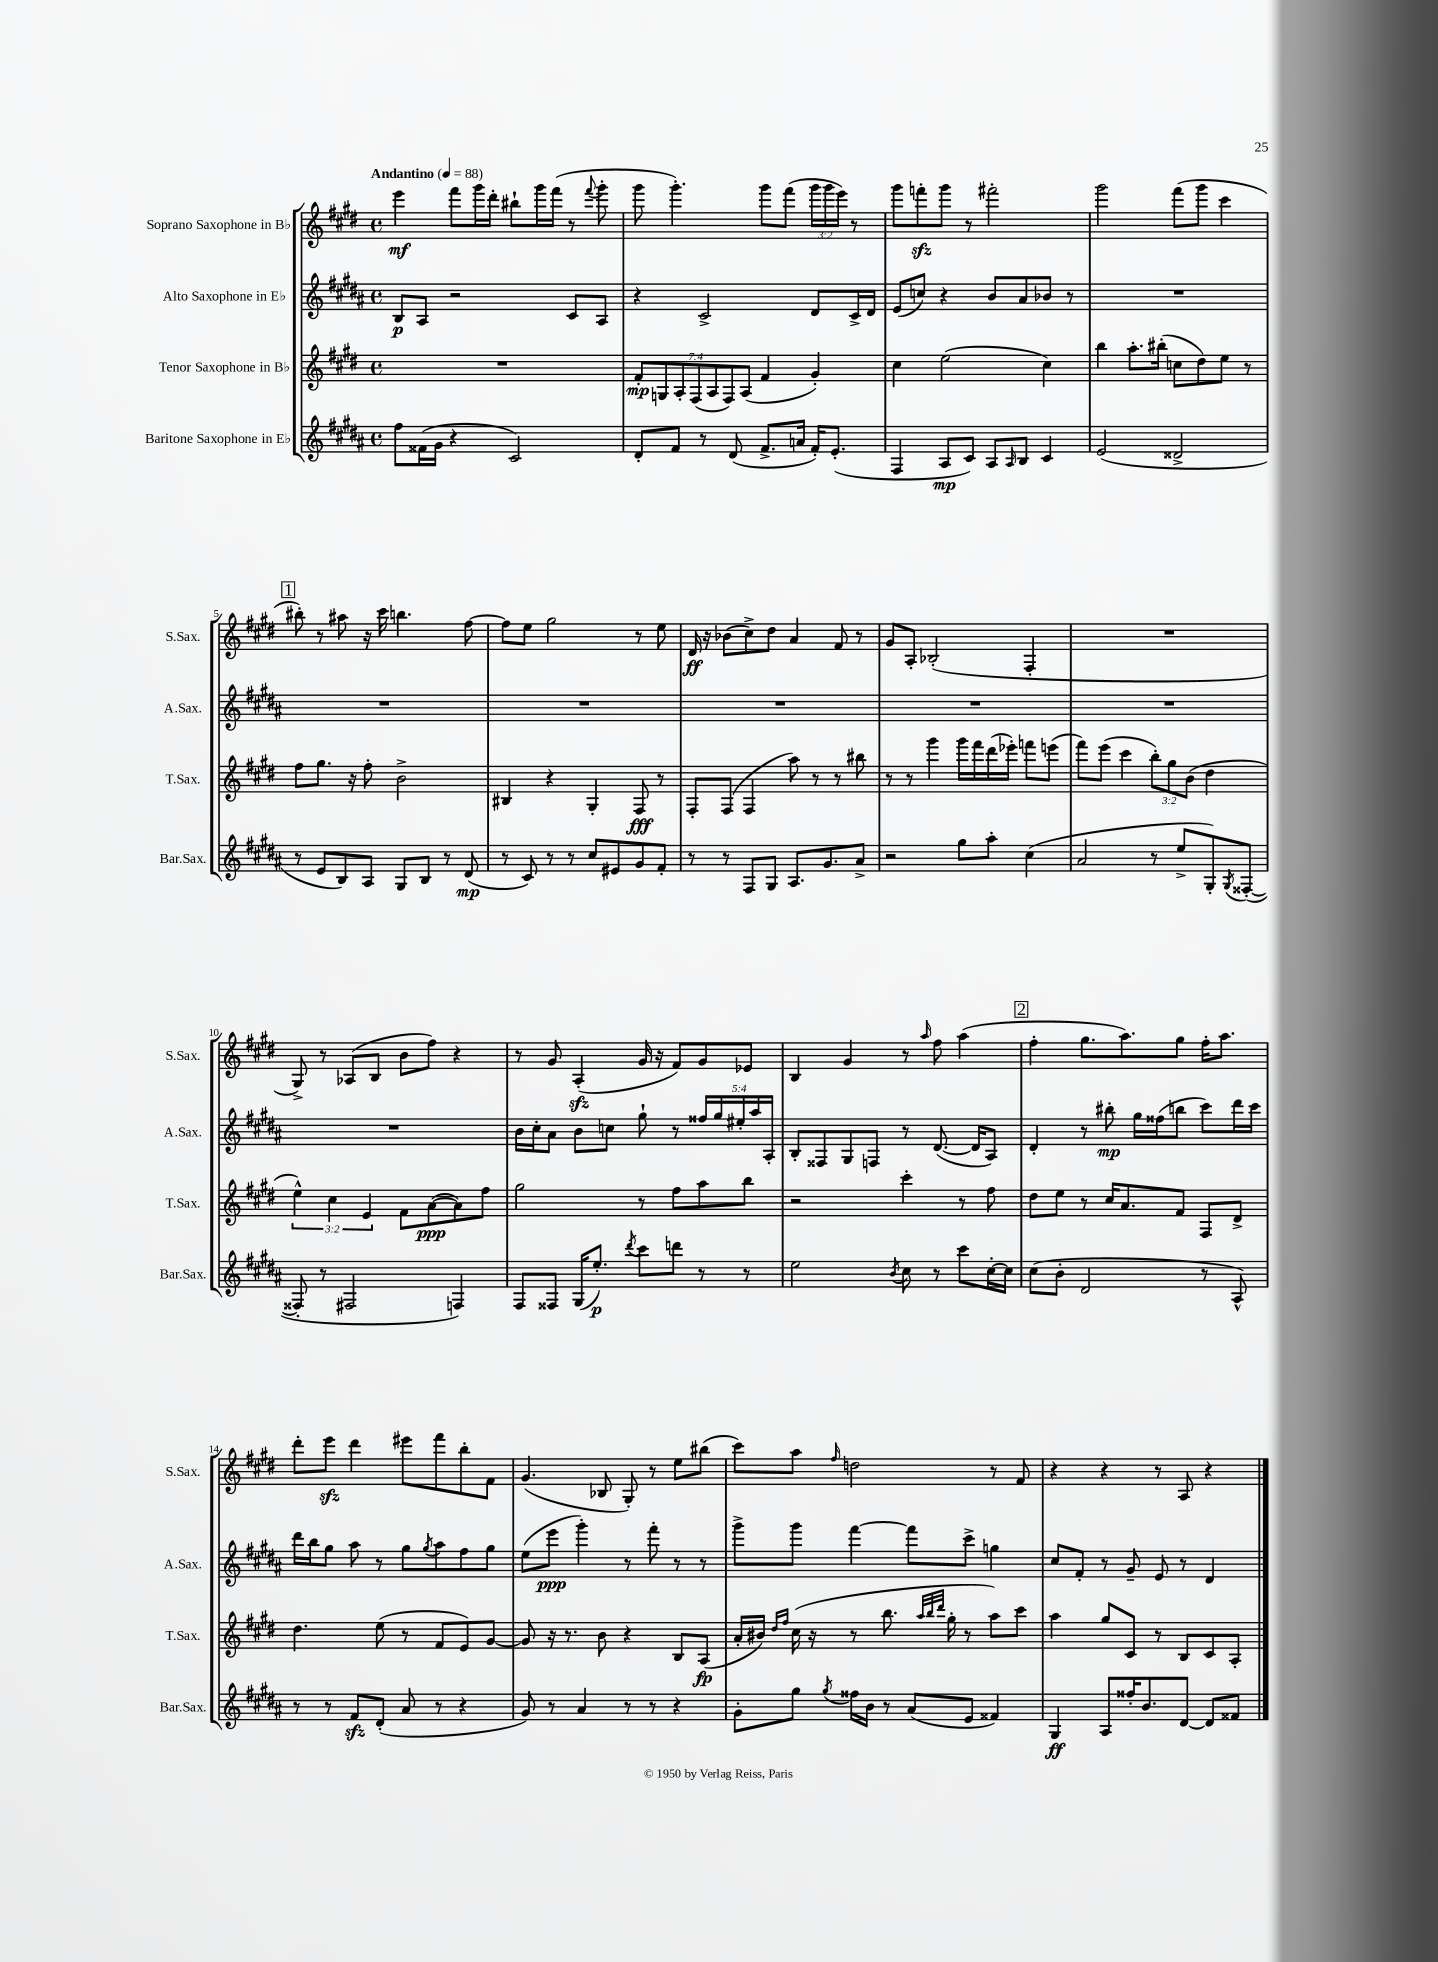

**kern	**kern	**kern	**kern
*staff4	*staff3	*staff2	*staff1
*clefG2	*clefG2	*clefG2	*clefG2
*k[f#c#g#d#a#]	*k[f#c#g#d#]	*k[f#c#g#d#a#]	*k[f#c#g#d#]
*M4/4	*M4/4	*M4/4	*M4/4
*met(c)	*met(c)	*met(c)	*met(c)
*MM88	*MM88	*MM88	*MM88
8ff#	1r	8B	4eee
(16f##	.	8A#	.
16g#	.	.	.
4r	.	2r	8fff#
.	.	.	16ggg#
.	.	.	16ddd#'
2c#)	.	.	8bb#`
.	.	.	16ggg#
.	.	.	(16fff#
.	.	8c#	8r
.	.	.	8qqfff#
.	.	8A#	8ggg#'
=	=	=	=
8d#'	14f#'	4r	8ggg#
.	14G	.	.
8f#	.	.	4.ggg#')
.	14A'	.	.
.	(14F#	.	.
8r	.	2c#^	.
.	14A	.	.
.	14F#)	.	.
(8d#	.	.	.
.	(14A	.	.
8.f#^	4f#	.	8ggg#
.	.	.	(8fff#
16a	.	.	.
16f#')	4g#')	8d#	24ggg#
.	.	.	24ggg#
(8.e'	.	.	.
.	.	.	24eee)
.	.	16c#^	8r
.	.	16d#	.
=	=	=	=
4F#	4cc#	(8e	8ggg#
.	.	8cc)	8fff'
8A#	(2ee	4r	8ggg#
8c#)	.	.	8r
8A#	.	8b	2fff#'
16qqA#	.	.	.
8B	.	8a#	.
4c#	4cc#)	8b-	.
.	.	8r	.
=	=	=	=
(2e	4bb	1r	2ggg#
.	8.aa'	.	.
.	(16bb#'	.	.
2d##^	8cc	.	(8fff#
.	8dd#)	.	8ggg#
.	8ee	.	4ccc#
.	8r	.	.
=	=	=	=
8r	8ff#	1r	8bb#')
8e	8.gg#	.	8r
8B)	.	.	8aa#
.	16r	.	.
8A#	8ff#'	.	16r
.	.	.	16ccc#
8G#	2b^	.	4.bb
8B	.	.	.
8r	.	.	.
(8d#	.	.	[8ff#
=	=	=	=
8r	4B#	1r	8ff#]
8c#)	.	.	8ee
8r	4r	.	2gg#
8r	.	.	.
8cc#	4G#'	.	.
8e#	.	.	.
8g#	8F#	.	8r
8f#'	8r	.	8ee
=	=	=	=
8r	8F#'	1r	16d#
.	.	.	16r
8r	(8F#	.	(8b-
8F#	4F#	.	8cc#^)
8G#	.	.	8dd#
8.A#	8aa)	.	4a
.	8r	.	.
8.g#	.	.	.
.	8r	.	8f#
8a#^	8bb#	.	8r
=	=	=	=
2r	8r	1r	8g#
.	8r	.	8A'
.	4ggg#	.	(2B-'
8gg#	16ggg#	.	.
.	16fff#	.	.
8aa#'	(16ddd#	.	.
.	16eee-')	.	.
(4cc#	8fff	.	4F#'
.	(8eee	.	.
=	=	=	=
2a#	8fff#)	1r	1r
.	(8eee	.	.
.	4ccc#	.	.
8r	12bb')	.	.
.	12gg#	.	.
8ee^	.	.	.
.	(12b	.	.
8G#')	4dd#	.	.
8qG#	.	.	.
([8F##'	.	.	.
=	=	=	=
8F##']	6ee^^)	1r	8G#^)
8r	.	.	8r
.	6cc#	.	.
2F#	.	.	(8A-
.	6e	.	.
.	.	.	8B
.	8f#	.	8b
.	([8a	.	8ff#)
4F)	8a])	.	4r
.	8ff#	.	.
=	=	=	=
8F#	2gg#	16b	8r
.	.	16cc#'	.
8F##	.	8a#	8g#
(16G#	.	8b	(4A'
8.ee')	.	.	.
.	.	8cc	.
8qddd#	.	.	.
8ccc#	8r	8gg#`	16g#
.	.	.	16r
8ddd	8ff#	8r	8f#)
8r	8aa	20ff##	8g#
.	.	20gg#	.
.	.	20ee#'	.
8r	8bb	.	8e-
.	.	20aa#	.
.	.	20A#'	.
=	=	=	=
2ee	2r	8B'	4B
.	.	8F##	.
.	.	8G#	4g#
.	.	8F	.
8qb	.	.	.
8cc#	4ccc#'	8r	8r
.	.	.	16qqaa
8r	.	([8.d#	8ff#
8ccc#	8r	.	(4aa
.	.	16d#]	.
[16cc#'	8ff#	8A#)	.
16cc#]	.	.	.
=	=	=	=
(8cc#	8dd#	4d#'	4ff#'
8b'	8ee	.	.
2d#	8r	8r	8.gg#
.	16cc#	8bb#'	.
.	8.a	.	8.aa)
.	.	16gg#	.
.	.	(16ff##	.
.	8f#	8bb	8gg#
8r	8F#	8ccc#)	16ff#'
.	.	.	8.aa
8A#^^)	8d#^	16ddd#	.
.	.	16ccc#	.
=	=	=	=
8r	4.dd#	16ddd#	8ddd#'
.	.	16bb	.
8r	.	8gg#	8eee
8f#	.	8aa#	4ddd#
(8d#'	(8ee	8r	.
8a#	8r	8gg#	8eee#
.	.	8qgg#	.
8r	8f#	8aa#	8fff#
4r	8e)	8ff#	8bb'
.	[8g#	8gg#	8f#
=	=	=	=
8g#)	8g#]	(8ee	(4.g#
8r	16r	8eee	.
.	8.r	.	.
4a#	.	4ggg#')	.
.	8b	.	8B-
8r	4r	8r	8G#')
8r	.	8fff#'	8r
4r	8B	8r	8ee
.	(8A	8r	(8bb#
=	=	=	=
8g#'	16a'	8ggg#^	8ccc#)
.	16b#)	.	.
.	16qqdd#	.	.
.	16qqff#	.	.
8gg#	(16cc#	8ggg#	8aa
.	16r	.	.
8qgg#	.	.	16qqff#
16ff##	8r	[4fff#	2dd
16b	.	.	.
8r	8.bb	.	.
(8a#	.	8fff#]	.
.	32qqaa	.	.
.	32qqbb	.	.
.	32qqddd#	.	.
.	16gg#'	.	.
8e	8r	8ccc#^	.
4f##)	8aa)	4gg	8r
.	8ccc#	.	8f#
=	=	=	=
4G#	4aa	8cc#	4r
.	.	8f#'	.
8A#	8gg#	8r	4r
16ff##'	8c#	8g#~	.
8.b	.	.	.
.	8r	8e	8r
[8d#	8B	8r	8A
8d#]	8c#	4d#	4r
8f##	8A'	.	.
==	==	==	==
*-	*-	*-	*-
